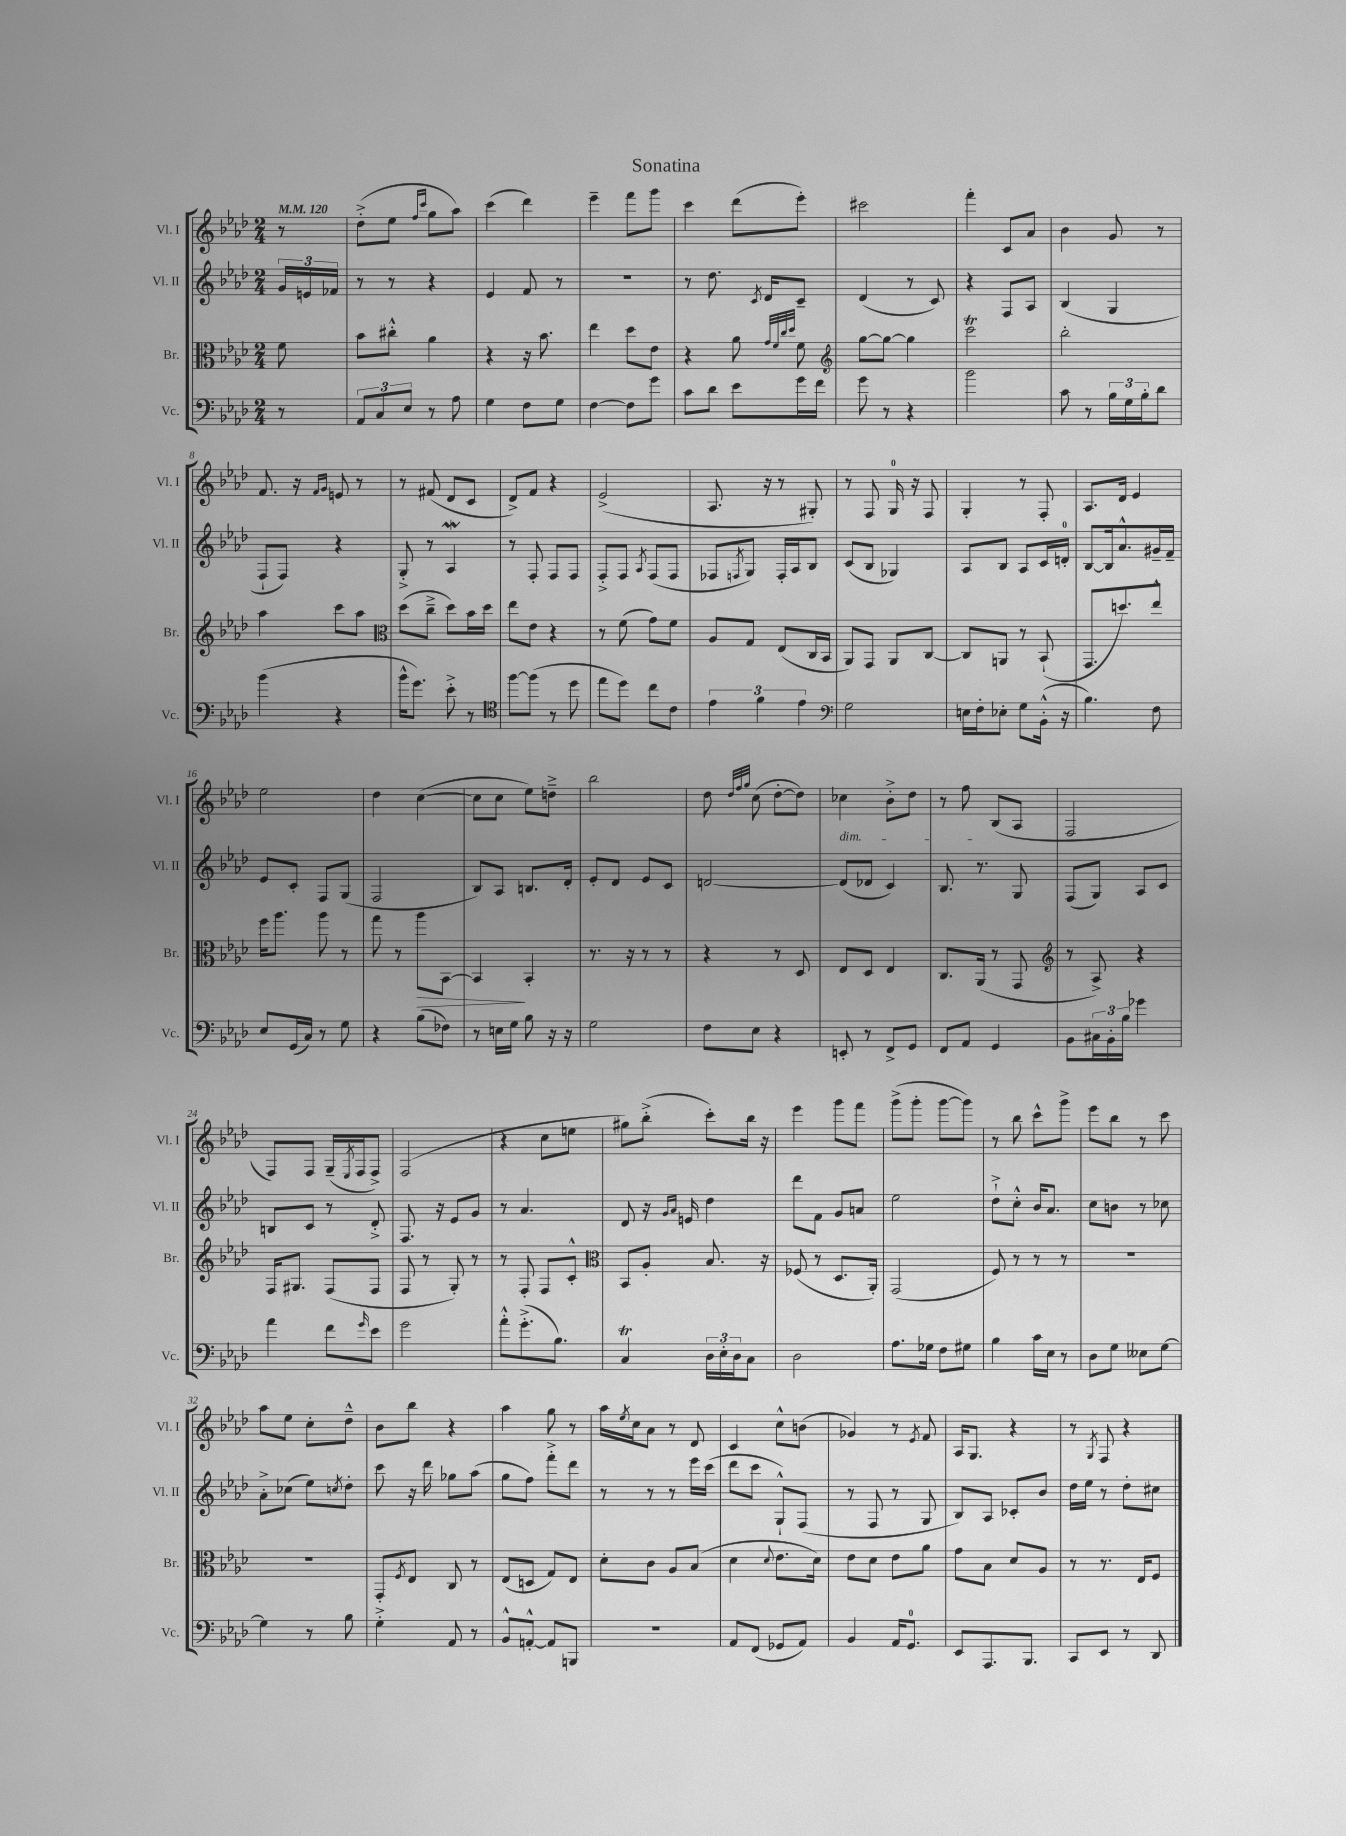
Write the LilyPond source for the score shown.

\header { title = "Sonatina" }
<<
\new StaffGroup <<
\new Staff = "s0" \with { instrumentName = "Vl. I" shortInstrumentName = "Vl. I" } {
    \clef treble \key aes \major \numericTimeSignature \time 2/4 \partial 8 \tempo 4 = 120
    r8 |
    des''8-.->( ees''8 \grace { f''16 c'''16 } g''8 aes''8) |
    c'''4( des'''4) |
    ees'''4-- f'''8 g'''8 |
    c'''4 des'''8( ees'''8-.) |
    cis'''2 |
    f'''4-. c'8 aes'8 |
    bes'4 g'8 r8 |
    f'8. r16 \grace { f'16 g'16 } e'8 r8 |
    r8 fis'8( des'8 c'8 |
    des'8->) f'8 r4 |
    ees'2->( |
    aes8. r16 r8 gis8-.) |
    r8 f8 g16-0 r16 f8 |
    g4-. r8 f8-. |
    aes8. des'16 ees'4 |
    ees''2 |
    des''4 c''4~( |
    c''8 c''8 ees''8) d''8---> |
    bes''2 |
    des''8 \grace { des''32 f''32 g''32 } c''8( des''8~-. des''8) |
    ces''4\dim bes'8-.-> des''8 |
    r8 f''8\! bes8( aes8 |
    f2 |
    f8) f8 g16--( \acciaccatura { ees8 } f16 f8->) |
    f2( |
    r4 c''8 e''8 |
    gis''8) bes''8-.->( c'''8-.) bes''16 r16 |
    ees'''4 g'''8 f'''8 |
    g'''8->( g'''8-. g'''8~ g'''8) |
    r8 bes''8 c'''8-^ g'''8-> |
    ees'''8 bes''8 r8 c'''8 |
    aes''8 ees''8 c''8-. des''8---^ |
    bes'8 bes''8 r4 |
    aes''4 g''8 r8 |
    aes''16 \acciaccatura { ees''8 } c''16 aes'8 r8 des'8 |
    c'4 c''8-^ b'8( |
    ges'4) r8 \acciaccatura { ees'8 } f'8 |
    aes16 g8. r4 |
    r8 \acciaccatura { g8 } f8 r4 \bar "|." |
}
\new Staff = "s1" \with { instrumentName = "Vl. II" shortInstrumentName = "Vl. II" } {
    \clef treble \key aes \major \numericTimeSignature \time 2/4 \partial 8
    \tuplet 3/2 { g'16 e'16 fes'16 } |
    r8 r8 r4 |
    ees'4 f'8 r8 |
    R2 |
    r8 des''8. \acciaccatura { c'8 } des'16 c'8-- |
    des'4( r8 c'8) |
    r4 f8 aes8 |
    bes4( g4 |
    f8-! f8) r4 |
    g8-.-> r8 aes4\mordent |
    r8 f8-. f8 f8 |
    f8-.-> f8 \acciaccatura { aes8 } f8( f8 |
    fes8 \acciaccatura { f8 } g8) f16-. aes16 bes8 |
    c'8( bes8 ges4) |
    aes8 bes8 aes8 c'16 d'16-0-. |
    bes8~ bes16 aes'8.-^ gis'16-- f'16-- |
    ees'8 c'8-. f8 g8( |
    f2 |
    bes8) aes8 b8. des'16-. |
    ees'8-. des'8 ees'8 c'8 |
    d'2~ |
    d'8( des'8 c'4) |
    bes8. r8. g8 |
    f8( g8) aes8 c'8 |
    b8 c'8 r8 des'8-.-> |
    f8. r16 ees'8 g'8 |
    r8 aes'4. |
    des'8 r16 \grace { g'16 aes'16 } e'16 des''4 |
    des'''8 f'8 g'8 a'8 |
    ees''2 |
    des''8-!-> c''8-.-^ bes'16 aes'8. |
    c''8 b'8 r8 ces''8 |
    aes'8-.-> ces''8( ees''8) \acciaccatura { c''8 } des''8-. |
    c'''8 r16 des'''16 ges''8 aes''8( |
    g''8 f''8) f'''8-.-> des'''8 |
    r8 r8 r8 ees'''16 c'''16( |
    des'''8 c'''8 g8-!-^) f8( |
    r8 f8 r8 g8 |
    bes8) aes8 ces'8-. bes'8 |
    des''16 ees''16 r8 des''8-. cis''8 \bar "|." |
}
\new Staff = "s2" \with { instrumentName = "Br." shortInstrumentName = "Br." } {
    \clef alto \key aes \major \numericTimeSignature \time 2/4 \partial 8
    f'8 |
    bes'8 cis''8-.-^ aes'4 |
    r4 r16 bes'8. |
    ees''4 des''8 ees'8 |
    r4 aes'8 \grace { g'32 f'32 c''32 des''32 } f'8 |
    \clef treble g''8~ g''8~ g''4 |
    c'''2\trill |
    bes''2-. |
    aes''4 c'''8 aes''8 |
    \clef alto des''8( c''8---> des''8) bes'16 des''16 |
    ees''8 ees'8 r4 |
    r8 f'8( g'8) f'8 |
    aes8 g8 ees8( c16 bes,16 |
    aes,8) g,8 aes,8 c8~ |
    c8 a,8 r8 bes,8-!( |
    g,8. d''8.) ees''8-^ |
    f''16 aes''8. aes''8 r8 |
    g''8 r8 aes''8\> bes,8~ |
    bes,4\! bes,4-. |
    r8. r16 r8 r8 |
    r4 r8 des8 |
    ees8 des8 ees4 |
    c8. aes,16( r8 g,8 |
    \clef treble r8 aes8->) r4 |
    f16 gis8. f8( f8 |
    f8 r8 g8-.) r8 |
    r8 f8-. f8 c'8-.-^ |
    \clef alto bes,8 aes8-. bes8. r16 |
    fes8( r8 des8. aes,16-.) |
    g,2( |
    f8) r8 r8 r8 |
    R2 |
    R2 |
    g,8-. \acciaccatura { f8 } ees8 c8 r8 |
    ees8( d8 g8) ees8 |
    des'8-. c'8 aes8 bes8( |
    des'4 \appoggiatura { des'8 } ees'8. des'16) |
    ees'8 des'8 ees'8 aes'8 |
    g'8 bes8 des'8 aes8 |
    r8 r8. ees16 f8 \bar "|." |
}
\new Staff = "s3" \with { instrumentName = "Vc." shortInstrumentName = "Vc." } {
    \clef bass \key aes \major \numericTimeSignature \time 2/4 \partial 8
    r8 |
    \tuplet 3/2 { aes,8 c8 ees8 } r8 aes8 |
    g4 f8 g8 |
    f4~ f8 g'8 |
    c'8 des'8 ees'8 g'16 f'16 |
    g'8 r8 r4 |
    bes'2 |
    c'8 r8 \tuplet 3/2 { bes16 g16 bes16-. } des'8 |
    bes'4( r4 |
    bes'16-^ g'8.) ees'8-.-> r8 |
    \clef tenor f''8~ f''8( r8 des''8 |
    ees''8 des''8) c''8 c'8 |
    \tuplet 3/2 { ees'4 f'4 ees'4 } |
    \clef bass g2 |
    e16 f16-. ees8-. g8 bes,16-.-^( r16 |
    bes4.) f8 |
    ees8 g,16( c16) r8 g8 |
    r4 bes8( fes8) |
    r8 e16 g16 bes8 r16 r16 |
    g2 |
    f8 ees8 r4 |
    e,8-. r8 f,8-> g,8 |
    f,8 aes,8 g,4 |
    bes,8 \tuplet 3/2 { cis16 bes,16-. bes16 } ges'4 |
    aes'4 f'8 \grace { g'16 } ees'8 |
    g'2 |
    aes'8-.-^ g'8.-.->( bes8.) |
    c4\trill \tuplet 3/2 { des16 ees16-. des16 } c8 |
    des2 |
    aes8. ges16 f8 gis8 |
    bes4 c'16 ees16 r8 |
    des8 g8 eeses8 g8~ |
    g4 r8 bes8 |
    g4-.-> aes,8 r8 |
    bes,8-^ a,8~-.-^ a,8 b,,8 |
    r2 |
    aes,8 f,8( ges,8 aes,8) |
    bes,4 aes,16 g,8.-0 |
    ees,8 aes,,8. bes,,8. |
    c,8 ees,8 r8 des,8 \bar "|." |
}
>>
>>
